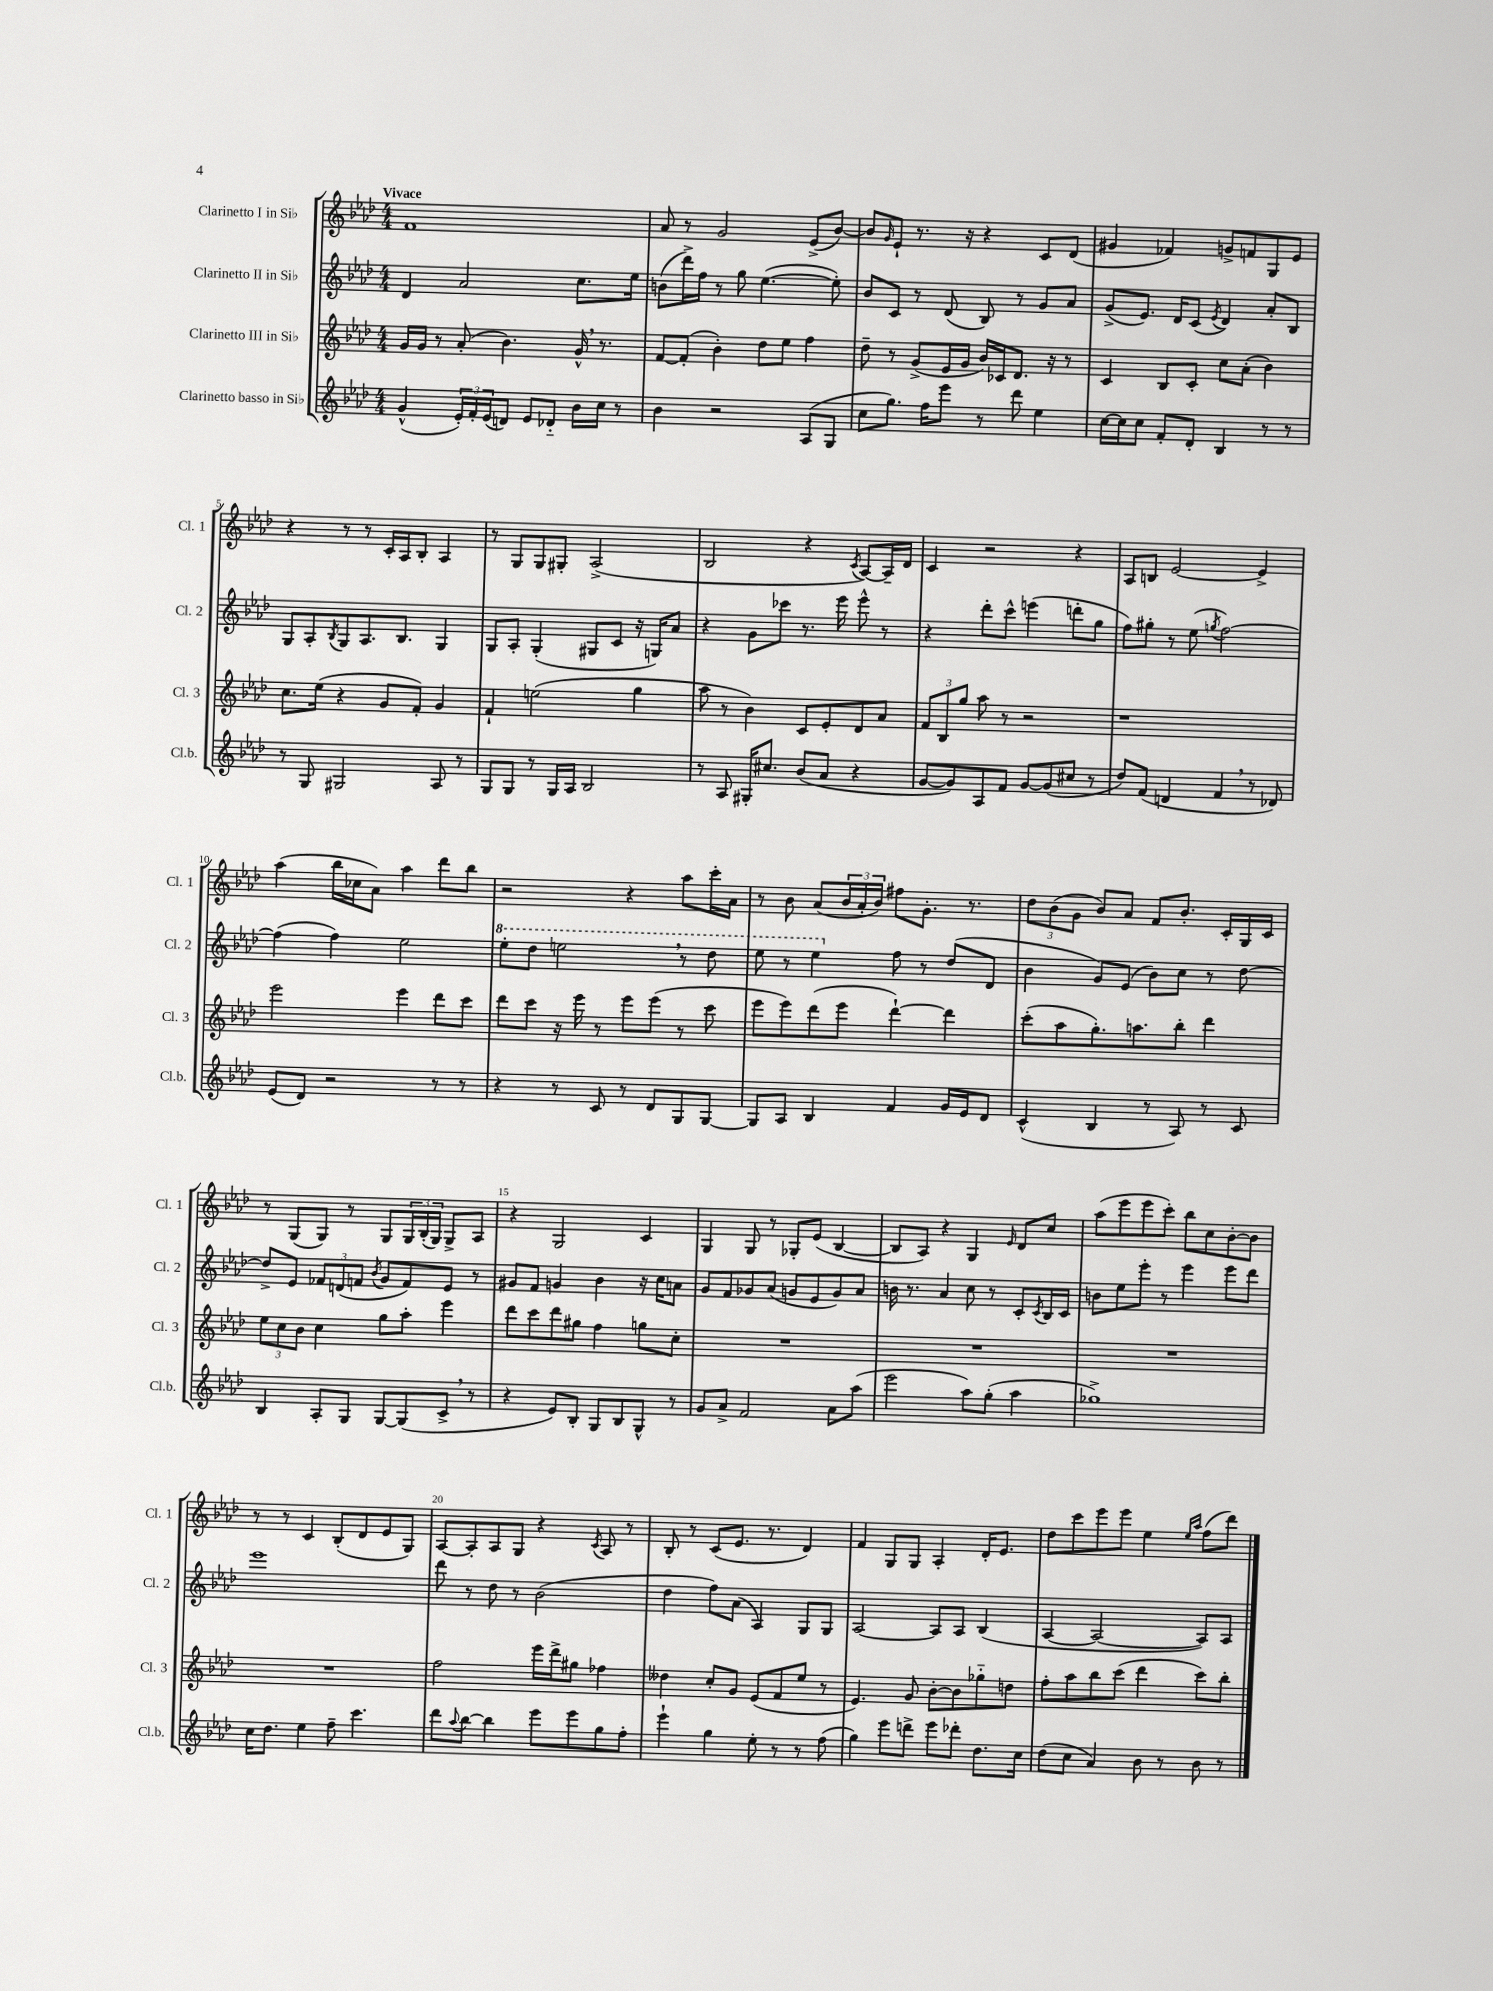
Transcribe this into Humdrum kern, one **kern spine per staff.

**kern	**kern	**kern	**kern
*part4	*part3	*part2	*part1
*staff4	*staff3	*staff2	*staff1
*I"Clarinetto basso in Si♭	*I"Clarinetto III in Si♭	*I"Clarinetto II in Si♭	*I"Clarinetto I in Si♭
*I'Cl.b.	*I'Cl. 3	*I'Cl. 2	*I'Cl. 1
*clefG2	*clefG2	*clefG2	*clefG2
*k[b-e-a-d-]	*k[b-e-a-d-]	*k[b-e-a-d-]	*k[b-e-a-d-]
*M4/4	*M4/4	*M4/4	*M4/4
=1	=1	=1	=1
!	!	!	!LO:TX:a:B:t=Vivace
(4g^^/	16g/LL	4d-/	1f
.	16g/JJ	.	.
.	8r	.	.
24e-'/LL)	(8a-'/	2a-/	.
24f'/	.	.	.
(24e-/J	.	.	.
8dn/J)	4.b-\)	.	.
8e-/L	.	.	.
8d-X/J	.	.	.
16b-\LL	16g^^,/	8.cc\L	.
16cc\JJ	8.r	.	.
8r	.	.	.
.	.	16ee-\Jk	.
=2	=2	=2	=2
4b-\	[8f/L	(8bn\L	8a-/
.	(8f'/J]	16ddd-^\L)	8r
.	.	16ff\JJ	.
2r	4b-'\)	8r	2g/
.	.	8gg\	.
.	8dd-\L	([4.ee-\	.
.	8ee-\J	.	.
(8A-/L	4ff\	.	(8e-^/L
8G/J	.	8ee-'\])	[8b-/J)
=3	=3	=3	=3
8cc\L	8dd-~\	8b-/L	8b-/L]
.	.	.	16qqg/
8.gg\J)	8r	8c/J	8e-`/J
.	(8g^/L	8r	8.r
16ff\KL	.	.	.
8eee-\J	16e-/L	(8d-/	.
.	16g/JJ	.	16r
8r	16b-/LL)	8B-/)	4r
.	16c-X/J	.	.
8ddd-\	8.d-/J	8r	.
4ee-\	.	8g/L	8c/L
.	16r	.	.
.	8r	8a-/J	(8d-/J
=4	=4	=4	=4
[16cc\LL	4c/	(8g^/L	4g#X/
16cc\J]	.	.	.
8cc\J	.	8.e-/J)	.
8f'/L	8B-/L	.	4f-X/)
.	.	16d-/KL	.
8d-'/J	8c'/J	(8c/J	.
.	.	8qe-/	.
4B-/	8cc\L	4d-/)	8gn^/L
.	(8a-'\J	.	8fn/
8r	4b-\)	8a-'/L	8G/
8r	.	8B-/J	8e-/J
!!LO:LB:g=z
=5	=5	=5	=5
8r	8.cc\L	8G/L	4r
8G/	.	8A-'/	.
.	(16ee-\Jk	.	.
.	.	8qB-/	.
2G#X/	4r	8G/	8r
.	.	8.A-/	8r
.	8g/L	.	16c'/LL
.	.	8.B-/J	16A-/J
.	8f'/J)	.	8B-'/J
8A-/	4g/	4G/	4A-/
8r	.	.	.
=6	=6	=6	=6
8G/L	4f`/	8G/L	8r
8G/J	.	8A-'/J	8G/L
8r	(2een\	(4G'/	8G/
16G/LL	.	.	8G#X'/J
16A-/JJ	.	.	.
2B-/	.	8G#X/L	(2A-^/
.	.	8c/J	.
.	4gg\	16r	.
.	.	16Gn/KL)	.
.	.	8a-/J	.
=7	=7	=7	=7
8r	8aa-\	4r	2B-/
8A-/	8r	.	.
16G#X'/KL	4b-\)	8g\L	.
8.cc#X/J	.	.	.
.	.	8ccc-X\J	.
(8b-/L	8c/L	8.r	4r
8a-/J	8e-'/	.	.
.	.	16eee-\	.
.	.	.	8qc/
4r	8d-/	8eee-^^\	[8A-/L)
.	8a-/J	8r	16A-~/L]
.	.	.	16d-/JJ
=8	=8	=8	=8
[8g/L	12f/L	4r	4c/
.	12B-/	.	.
8g/])	.	.	.
.	12gg/J	.	.
8A-/	8aa-\	8ddd-'\L	2r
8f/J	8r	8ccc^^\J	.
[8g/L	2r	(4eeen\	.
(8g/]	.	.	.
8cc#X/J	.	8dddn'\L	4r
8r	.	8gg\J	.
=9	=9	=9	=9
8dd-/L)	1r	8ff\L)	8A-/L
(8f/J	.	8gg#X'\J	8Bn/J
4dn/	.	8r	[2e-/
.	.	(8ee-\	.
.	.	8qggn/	.
4f,/	.	[2ff\)	.
8r	.	.	4e-^/]
8d-X/)	.	.	.
!!LO:LB:g=z
=10	=10	=10	=10
(8e-/L	2eee-\	(4ff\]	(4aa-\
8d-/J)	.	.	.
2r	.	4ff\)	16bb-\LL
.	.	.	16cc-X\J
.	.	.	8a-\J)
.	4eee-\	2ee-\	4aa-\
8r	8ddd-\L	.	8ddd-\L
8r	8ccc\J	.	8bb-\J
=11	=11	=11	=11
*	*	*8va	*
4r	8ddd-\L	8eee-'\L	2r
.	8ccc\J	8ddd-\J	.
8r	16r	2eeen,\	.
.	16eee-\	.	.
8c/	8r	.	.
8r	8eee-\L	.	4r
8d-/L	(8eee-\J	.	.
8G/	8r	8r	8aa-\L
[8G/J	8ccc\	8ddd-\	16ccc'\L
.	.	.	16a-\JJ
=12	=12	=12	=12
8G/L]	8eee-\L	8eee-\	8r
8A-/J	8eee-\)	8r	8b-\
4B-/	(8ddd-\	4eee-\	(8a-/L
.	8eee-\J	.	24b-/L
.	.	.	24a-'/
.	.	.	24b-/JJ)
*	*	*X8va	*
4f/	[4ddd-`\)	8ff\	8ff#X\L
.	.	8r	8.g'\J
16g/LL	4ddd-\]	(8dd-/L	.
16e-/J	.	.	8.r
8d-/J	.	8d-/J	.
=13	=13	=13	=13
(4c^^/	(8ccc'\L	4b-\	12dd-\L
.	.	.	(12b-\
.	8aa-\	.	.
.	.	.	12g\J
4B-/	8.gg'\)	8g/L)	8b-/L)
.	.	(8e-/J	8a-/J
.	8.aan\	.	.
8r	.	8b-\L)	8f/L
8A-/)	8bb-'\J	8cc\J	8.b-'/J
8r	4ddd-\	8r	.
.	.	.	16c'/LL
8c/	.	[8dd-\	16G/
.	.	.	16c/JJ
!!LO:LB:g=z
=14	=14	=14	=14
4B-/	12ee-\L	8dd-^/L]	8r
.	12cc\	.	.
.	.	8e-/J	(8G/L
.	12b-\J	.	.
8A-'/L	4cc\	12f-X/L	8G/J)
.	.	(12dn/	.
8G/J	.	.	8r
.	.	12fn/J	.
.	.	8qb-/	.
[8G/L	8gg\L	8g/L	8G/L
(8G/]	8aa-'\J	8f/)	24G/L
.	.	.	(24B-'/
.	.	.	24G/JJ)
8c^,/J	4eee-\	8e-/J	8G^/L
8r	.	8r	8A-/J
=15	=15	=15	=15
4r	8ddd-\L	8g#X/L	4r
.	8ccc\	8f/J	.
8e-/L)	8ddd-\	4gn/	2G/
8B-'/J	8gg#X\J	.	.
8G/L	4ff\	4b-\	.
8B-/	.	.	.
8G^^/J	8ggn\L	16r	4c/
.	.	16cc\KL	.
8r	8cc'\J	8an\J	.
=16	=16	=16	=16
8g/L	1r	8g/L	4G/
8a-^/J	.	8f/	.
2f/	.	8g-X/	8G/
.	.	(8a-/J	8r
.	.	8gn/L	8G-X'/L
.	.	8e-/	(8e-/J
8a-\L	.	8g/)	[4B-/
(8aa-\J	.	8a-/J	.
=17	=17	=17	=17
2eee-\	1r	16bn\	8B-/L]
.	.	8.r	.
.	.	.	8A-/J)
.	.	4a-/	4r
8aa-\L)	.	8cc\	4G/
(8gg'\J	.	8r	.
.	.	.	16qqe-/
4aa-\	.	8c'/L	8d-/L
.	.	8qc/	.
.	.	16B-/L	8cc/J
.	.	16c/JJ	.
=18	=18	=18	=18
1gg-X^)	1r	8bn\L	(8aa-\L
.	.	8ee-\	8eee-\
.	.	8eee-'\J	8eee-\
.	.	8r	8ccc'\J)
.	.	4eee-\	8bb-\L
.	.	.	8cc\
.	.	8eee-\L	[8b-'\
.	.	8ddd-\J	8b-\J]
!!LO:LB:g=z
=19	=19	=19	=19
16cc\KL	1r	1eee-	8r
8.dd-\J	.	.	.
.	.	.	8r
4ee-\	.	.	4c/
8ff~\	.	.	(8B-'/L
4.ccc\	.	.	8d-/
.	.	.	8e-/
.	.	.	8G/J)
=20	=20	=20	=20
8ddd-\L	2ff\	8ddd-\	[8A-/L
8qqaa-/	.	.	.
[8bb-\J	.	8r	8A-'/]
4bb-\]	.	8dd-\	8A-/
.	.	8r	8G/J
8eee-\L	16eee-\LL	(2b-\	4r
.	16ddd-^\J	.	.
8eee-\	8gg#X\J	.	.
.	.	.	8qc/
8gg\	4ff-X\	.	8A-/
8ff'\J	.	.	8r
=21	=21	=21	=21
4eee-`\	4dd--X\	4dd-\	8B-'/
.	.	.	8r
4gg\	8cc'/L	8ff\L)	(8c/L
.	8g/J	(8a-\J	8.e-/J
8ee-'\	(8e-/L	4A-/)	.
.	.	.	8.r
8r	8f/	.	.
8r	8ee-/J	8G/L	4d-/)
(8ff\	8r	8G/J	.
=22	=22	=22	=22
4gg\)	4.e-/)	[2A-/	4f/
8eee-\L	.	.	8G/L
8dddn^\J	8g/	.	8G/J
8eee-\L	[8b-'\L	8A-/L]	4A-'/
8ddd-X'\J	8b-\]	8A-/J	.
8.dd-\L	8gg-X\	(4B-/	16d-'/KL
.	.	.	8.e-/J
.	8ddn\J	.	.
16cc\Jk	.	.	.
=23	=23	=23	=23
(8dd-\L	8ff'\L	[4A-/	8dd-\L
8cc\J	8aa-\	.	8ccc\
4a-/)	8bb-\	2A-/_	8eee-\
.	(8ccc\J	.	8eee-\J
8b-\	4ddd-\	.	4ee-\
8r	.	.	.
.	.	.	16qqee-/LL
.	.	.	16qqaa-/JJ
8b-\	8ccc\L)	8A-/L])	(8ff\L
8r	8bb-'\J	8A-/J	8ddd-\J)
==	==	==	==
*-	*-	*-	*-
